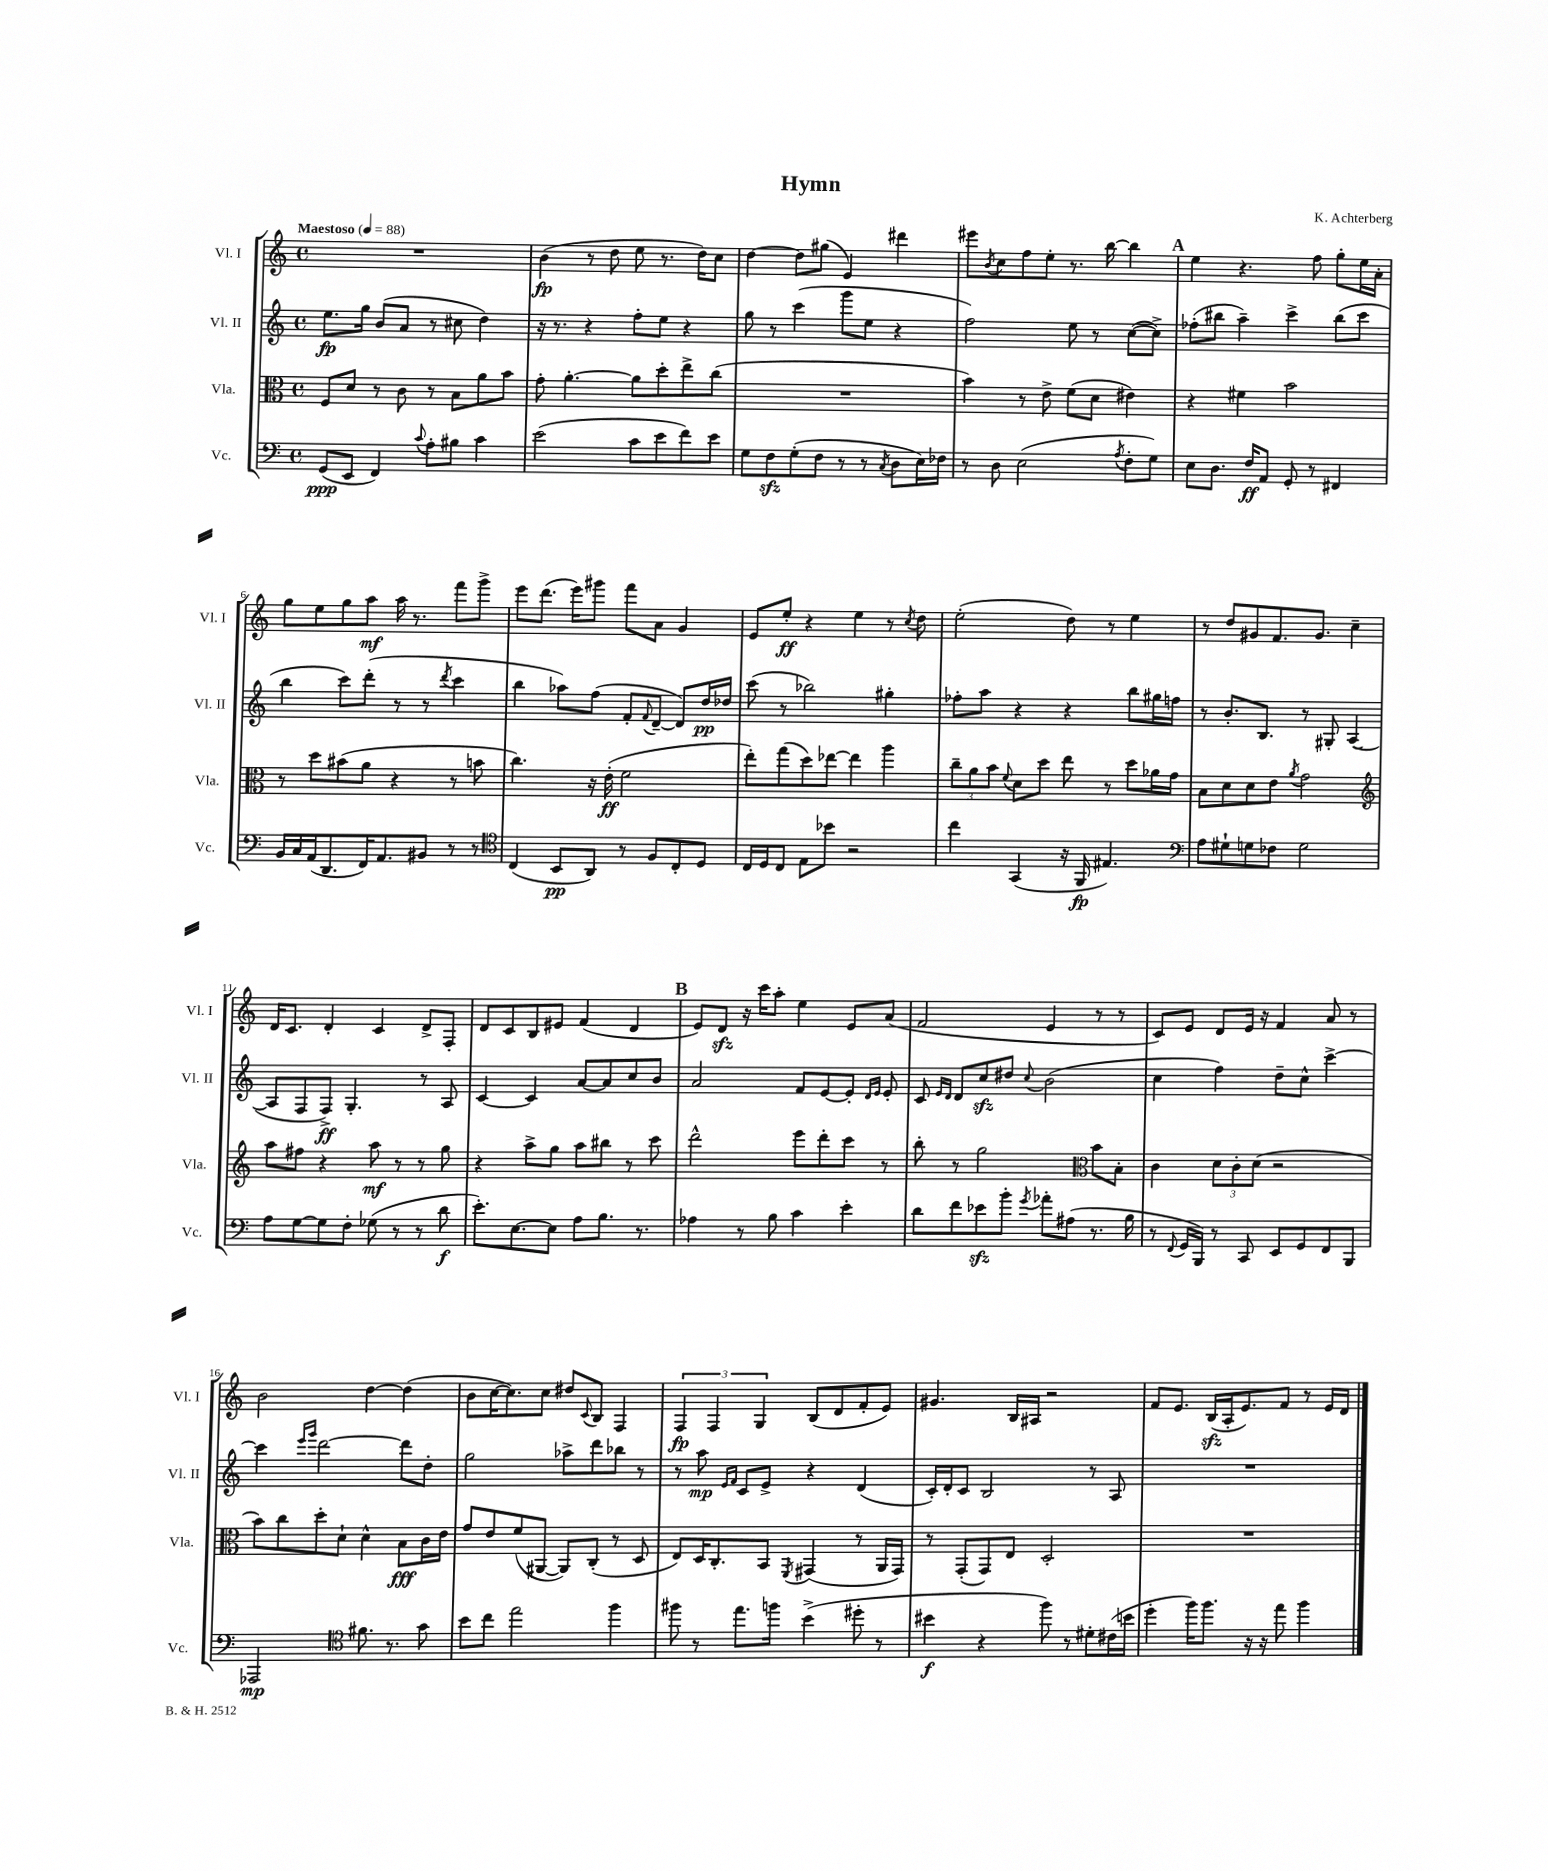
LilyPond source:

\header { title = "Hymn" composer = "K. Achterberg" }
<<
\new StaffGroup <<
\new Staff = "s0" \with { instrumentName = "Vl. I" shortInstrumentName = "Vl. I" } {
    \clef treble \key c \major \defaultTimeSignature \time 4/4 \tempo "Maestoso" 4 = 88
    R1 |
    b'4\fp( r8 d''8 e''8 r8. d''16) c''8 |
    d''4~ d''8 gis''8( e'4) dis'''4 |
    eis'''8 \acciaccatura { b'8 } c''8 f''8 e''8-. r8. b''16~ b''4 |
    \mark \markup { \bold "A" } e''4 r4. f''8 g''8-. e''16 a'16-. |
    g''8 e''8 g''8 a''8\mf a''16 r8. f'''8 g'''8-> |
    e'''8 d'''8.( e'''16) gis'''8 f'''8 a'8 g'4 |
    e'8 e''8-.\ff r4 e''4 r8 \acciaccatura { c''8 } d''8 |
    e''2-.( d''8) r8 e''4 |
    r8 d''8 gis'8 f'8. gis'8. c''4-- |
    d'16 c'8. d'4-. c'4 d'8-> f8-. |
    d'8 c'8 b8 eis'8 f'4( d'4 |
    \mark \markup { \bold "B" } e'8) d'8\sfz r16 c'''16 a''8-. e''4 e'8 a'8( |
    f'2 e'4 r8 r8 |
    c'8) e'8 d'8 e'16 r16 f'4 a'8 r8 |
    b'2 d''4~ d''4( |
    b'8 c''16~ c''8.) c''8 dis''8 \appoggiatura { c'8 } b8 f4 |
    \tuplet 3/2 { f4\fp f4 g4 } b8( d'8 f'8-. e'8) |
    gis'4. b16 ais16 r2 |
    f'8 e'8. b16\sfz( a16-. e'8.) f'8 r8 e'16 d'16 \bar "|." |
}
\new Staff = "s1" \with { instrumentName = "Vl. II" shortInstrumentName = "Vl. II" } {
    \clef treble \key c \major \defaultTimeSignature \time 4/4
    e''8.\fp g''16 b'8( a'8 r8 cis''8 d''4) |
    r16 r8. r4 f''8-. e''8 r4 |
    g''8 r8 c'''4( g'''8 e''8 r4 |
    f''2) e''8 r8 c''8~( c''8->) |
    \mark \markup { \bold "A" } fes''8-.( bis''8 a''4--) c'''4-> bis''8( c'''8 |
    b''4 c'''8) d'''8-.( r8 r8 \acciaccatura { d'''8 } c'''4 |
    b''4 aes''8) f''8( f'8-. \appoggiatura { f'8 } d'8~-- d'8) d''16\pp des''16 |
    c'''8( r8 bes''2) gis''4-. |
    fes''8-. a''8 r4 r4 b''8 gis''16 f''16 |
    r8 b'8.-. b8. r8 gis8-. a4~( |
    a8 f8 f8->\ff) g4.-. r8 a8 |
    c'4~ c'4 a'8~ a'8 c''8 b'8 |
    \mark \markup { \bold "B" } a'2 f'8 e'8~ e'8-. \grace { d'16 e'16 } e'8-. |
    c'8 \grace { e'16 d'16 } d'8 c''8\sfz dis''8 \appoggiatura { c''8 } b'2( |
    c''4 f''4) d''8-- c''8-^ c'''4~-> |
    c'''4 \grace { e'''16 g'''16 } d'''2~ d'''8 d''8-. |
    g''2 aes''8-> d'''8 bes''8 r8 |
    r8 a''8\mp \grace { e'16 f'16 } c'8 e'8-> r4 d'4( |
    c'16-.) d'16-. c'8 b2 r8 a8 |
    R1 \bar "|." |
}
\new Staff = "s2" \with { instrumentName = "Vla." shortInstrumentName = "Vla." } {
    \clef alto \key c \major \defaultTimeSignature \time 4/4
    f8 d'8 r8 c'8 r8 b8 a'8 b'8 |
    g'8-. a'4.~-. a'8 d''8-. e''8-> c''8( |
    R1 |
    b'4) r8 e'8-> f'8( d'8 eis'4) |
    \mark \markup { \bold "A" } r4 fis'4 b'2 |
    r8 d''8 bis'8( a'8 r4 r8 b'8 |
    c''4.) r16 e'16-.\ff( f'2 |
    e''8-.) g''8( d''8) ees''8~ ees''4 a''4 |
    \tuplet 3/2 { c''8-- a'8 b'8 } \appoggiatura { f'8 } d'8 d''8 e''8 r8 d''8 aes'16 g'16 |
    b8 d'8 d'8 e'8 \acciaccatura { a'8 } g'2 |
    \clef treble a''8 fis''8 r4 a''8\mf r8 r8 g''8 |
    r4 a''8-> g''8 a''8 bis''8 r8 c'''8 |
    \mark \markup { \bold "B" } d'''2-^ e'''8 d'''8-. c'''8 r8 |
    b''8-. r8 g''2 \clef alto b'8 b8-. |
    c'4 \tuplet 3/2 { d'8 c'8-. d'8( } r2 |
    b'8) c''8 d''8-. d'8-! d'4-^ b8\fff c'16 e'16 |
    g'8 e'8 f'8( ais,8~ ais,8) c8-.( r8 d8 |
    e8) d16 c8.-. b,8 \acciaccatura { f,8 } gis,4( r8 a,16 gis,16) |
    r8 g,8-.( g,8) e8 d2-. |
    R1 \bar "|." |
}
\new Staff = "s3" \with { instrumentName = "Vc." shortInstrumentName = "Vc." } {
    \clef bass \key c \major \defaultTimeSignature \time 4/4
    g,8\ppp( e,8 f,4) \appoggiatura { c'8 } a8-. bis8 c'4 |
    e'2( c'8 e'8 f'8) e'8 |
    g8 f8\sfz g8-.( f8 r8 r8 \acciaccatura { c8 } d8 e16) fes16 |
    r8 d8 e2( \acciaccatura { a8 } f8-. g8) |
    \mark \markup { \bold "A" } e8 d8. f16\ff a,8 g,8-. r8 fis,4 |
    b,16 c16 a,16( d,8. f,16) a,8. bis,8 r8 r8 |
    \clef tenor c4( b,8\pp a,8) r8 f8 c8-. d8 |
    c16 d16 c8 e8 bes'8 r2 |
    c''4 g,4( r16 f,16\fp eis4.) |
    \clef bass a8 gis8-! g8 fes8 g2 |
    a8 g8~ g8 f8-. ges8( r8 r8 d'8\f |
    e'8.-.) e8.~ e8 a8 b8. r8. |
    \mark \markup { \bold "B" } aes4 r8 b8 c'4 e'4-. |
    d'8 f'8 ees'8\sfz b'8-. \acciaccatura { g'8 } aes'8-. ais8( r8. b16 |
    r8 \appoggiatura { f,8 } g,16 b,,16) r8 c,8 e,8 g,8 f,8 b,,8 |
    aes,,2\mp \clef tenor fis'8. r8. g'8 |
    b'8 c''8 e''2 f''4 |
    fis''8 r8 e''8. f''16 b'4->( dis''8-. r8 |
    bis'4\f r4 f''8) r8 dis'8-. cis'16( b'16 |
    d''4-. f''16) f''8. r16 r16 e''8 f''4 \bar "|." |
}
>>
>>
